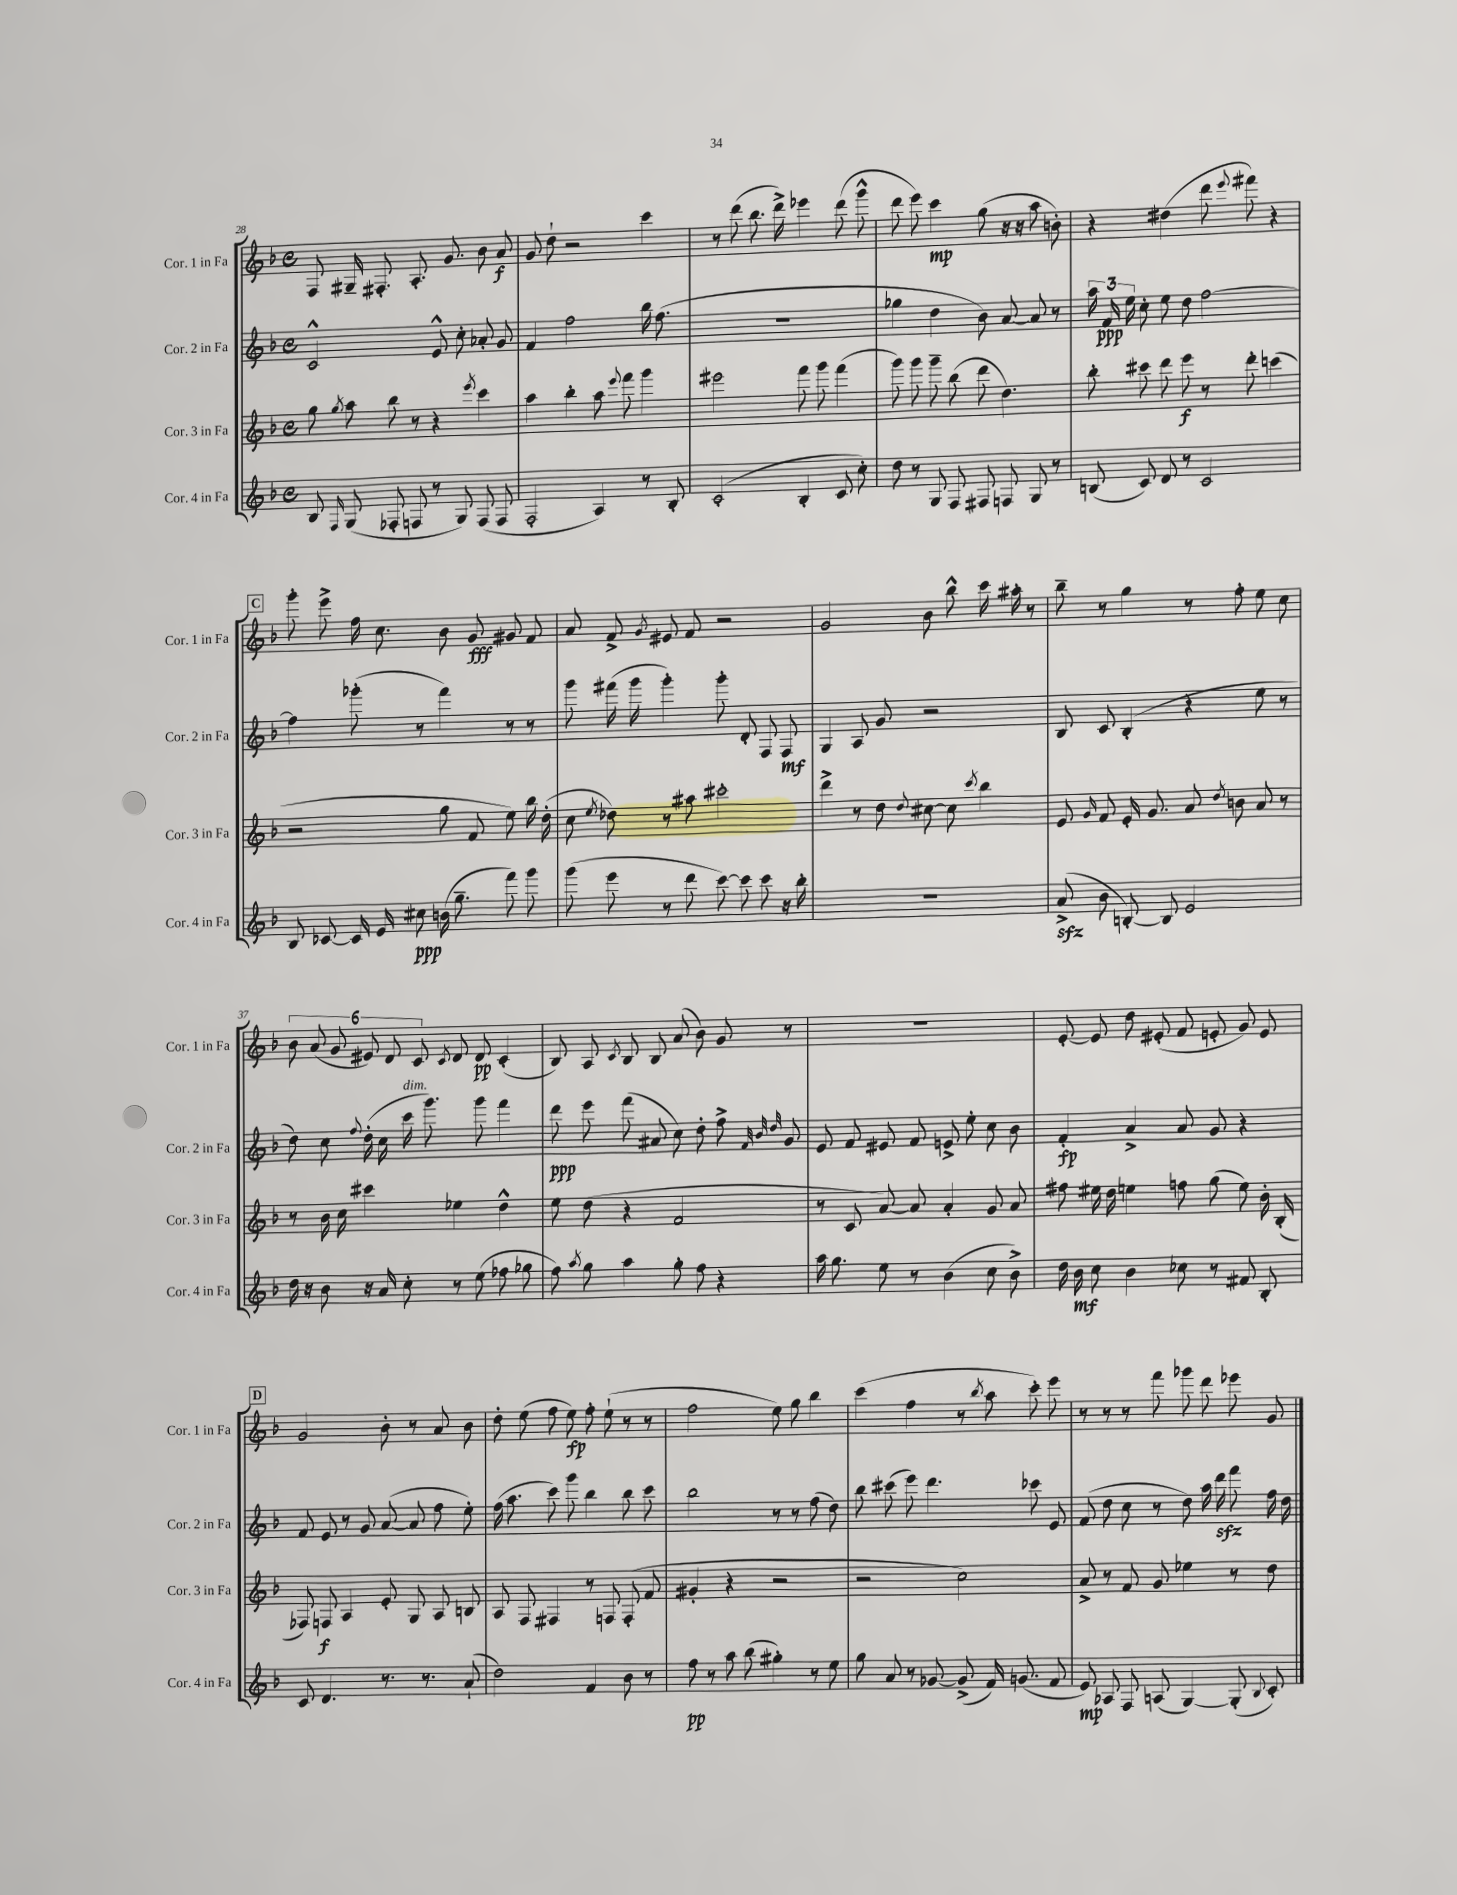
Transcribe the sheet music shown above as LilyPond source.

<<
\new StaffGroup <<
\new Staff = "s0" \with { instrumentName = "Cor. 1 in Fa" shortInstrumentName = "Cor. 1 in Fa" } {
    \clef treble \key f \major \defaultTimeSignature \time 4/4
    \autoBeamOff f8 gis16-- fis8.-. a8.-. g'8. bes'8 a'8\f |
    g'8 d''8-! r2 c'''4 |
    r8 d'''8( bes''8. d'''16->) ees'''4 d'''8( g'''8-^ |
    d'''8 e'''8) c'''4\mp g''8( r16 r16 a''8 b'8-.) |
    r4 dis''4( d'''8 \appoggiatura { e'''8 } fis'''8) r4 |
    \mark \markup { \box "C" } g'''8-. e'''8-> f''16 c''8. bes'8 g'8\fff gis'8 f'8 |
    a'8 f'8-> \acciaccatura { g'8 } eis'8 f'8 r2 |
    g'2 bes'8 bes''8-^ c'''16 ais''16-. r8 |
    bes''8-- r8 g''4 r8 f''8-. e''8 c''8 |
    \tuplet 6/4 { bes'8 a'8( g'8 eis'8) d'8 c'8 } \acciaccatura { c'8 } d'8 d'8\pp c'4-.( |
    bes8) a8 \acciaccatura { c'8 } bes8 bes8 a'8( bes'8) g'8 r8 |
    R1 |
    e'8~-. e'8 d''8 eis'8-.( f'8 e'8-. g'8) e'8 |
    \mark \markup { \box "D" } g'2 bes'8-. r8 a'8 bes'8 |
    d''8-. e''8( f''8 e''8\fp) f''8-. e''8-!( r8 r8 |
    f''2 e''8) g''8 bes''4 |
    c'''4( f''4 r8 \acciaccatura { bes''8 } a''8 c'''8-.) e'''8 |
    r8 r8 r8 f'''8 ges'''8 d'''8 ees'''8 g'8 \bar "|." |
}
\new Staff = "s1" \with { instrumentName = "Cor. 2 in Fa" shortInstrumentName = "Cor. 2 in Fa" } {
    \clef treble \key f \major \defaultTimeSignature \time 4/4
    \autoBeamOff c'2-^ e'8-^ c''8-. aes'8-. g'8 |
    f'4 f''2 bes''16 f''8.( |
    R1 |
    ges''4 d''4 bes'8) a'8~ a'8 r8 |
    \tuplet 3/2 { a''16 f'16\ppp e''16 } c''8-. e''8 d''8 f''2~ |
    \mark \markup { \box "C" } f''4 ges'''8-.( r8 f'''4) r8 r8 |
    g'''8 fis'''16( g'''16 g'''4-.) g'''8-. d'8-. f8 f8\mf |
    g4 a8 g'8 r2 |
    bes8 c'8 bes4-.( r4 e''8 r8 |
    d''8) c''8 \appoggiatura { f''8 } d''16-.( c''16 c'''16^\markup { \italic "dim." } g'''8.) g'''8 f'''4 |
    d'''8\ppp e'''8 f'''8( ais'8 c''8) d''8-. f''8-> \grace { f'32 bes'32 d''32 } g'8 |
    e'8 f'8 eis'8 f'8 e'8-> e''8-. c''8 bes'8 |
    f'4-.\fp a'4-> a'8 g'8 r4 |
    \mark \markup { \box "D" } f'8 e'8 r8 g'8 a'8~( a'8 f''8 e''8-.) |
    f''16( a''8. c'''8) g'''8 bes''4 bes''8 c'''8 |
    bes''2 r8 r8 f''8( d''8) |
    bes''8 cis'''8( e'''8) d'''4. ces'''8 e'8 |
    f'8( d''8 c''8 r8 d''8) a''16 d'''16\sfz f'''8 f''16 d''16 \bar "|." |
}
\new Staff = "s2" \with { instrumentName = "Cor. 3 in Fa" shortInstrumentName = "Cor. 3 in Fa" } {
    \clef treble \key f \major \defaultTimeSignature \time 4/4
    \autoBeamOff g''8 \acciaccatura { g''8 } a''8 bes''8 r8 r4 \acciaccatura { e'''8 } c'''4 |
    a''4 bes''4-. a''8 \appoggiatura { e'''8 } f'''8 g'''4 |
    eis'''2 f'''8 g'''8 f'''4( |
    g'''8) g'''8 g'''8-- bes''8( d'''8 d''4.) |
    bes''8-. cis'''8 d'''8 e'''8\f r8 d'''8-. c'''4( |
    \mark \markup { \box "C" } r2 g''8 f'8 e''8) bes''16 d''16-.( |
    c''8 \acciaccatura { e''8 } des''8) r8 ais''8 cis'''2-. |
    d'''4-> r8 d''8 \appoggiatura { d''8 } cis''8~ cis''8 \acciaccatura { c'''8 } bes''4 |
    e'8 \grace { g'16 } f'8 e'16-. g'8. a'8 \acciaccatura { d''8 } b'8 a'8 r8 |
    r8 bes'16 c''16 cis'''4 ees''4 d''4-^ |
    e''8 d''8( r4 f'2 |
    r8 c'8 a'8~) a'8 a'4-. g'8 a'8 |
    fis''8 eis''16 d''16 e''4 f''8 g''8( e''8) bes'16-. bes16-.( |
    \mark \markup { \box "D" } fes8) f8\f a4 e'8-. g8 a8 b8 |
    a8 f8 fis4 r8 f8 f8-.( f'8 |
    gis'4-. r4 r2 |
    r2 c''2) |
    a'8-> r8 f'8 g'8 ees''4 r8 d''8 \bar "|." |
}
\new Staff = "s3" \with { instrumentName = "Cor. 4 in Fa" shortInstrumentName = "Cor. 4 in Fa" } {
    \clef treble \key f \major \defaultTimeSignature \time 4/4
    \autoBeamOff bes8 \grace { f16 } g8( fes8-. f8 r8 g8) f8( f8 |
    f2-. a4) r8 bes8-. |
    c'2-.( bes4-. c'8 c''8-.) |
    d''8 r8 g8 f8 fis8 f8 g8 r8 |
    b8( c'8) d'8 r8 c'2 |
    \mark \markup { \box "C" } bes8 ces'8~ ces'16 e'16 cis''8\ppp b'16( g''8.-- f'''8) g'''8 |
    g'''8( e'''8 r8 d'''8 c'''8~) c'''8 c'''8 r16 bes''16-. |
    R1 |
    a'8->\sfz( bes'8 b8~-.) b8 e'2 |
    d''16 r16 bes'8 r16 a'16 c''8-. r8 e''8( fes''8 ges''8 |
    f''8) \acciaccatura { a''8 } g''8 a''4 g''8-. f''8 r4 |
    a''16 g''8. e''8 r8 bes'4( c''8 bes'8->) |
    d''16 bes'16\mf c''8 bes'4 ces''8 r8 fis'8 bes8-. |
    \mark \markup { \box "D" } c'8 d'4. r8. r8. a'8-!( |
    d''2) f'4 bes'8 r8 |
    f''8\pp r8 a''8 bes''8( gis''4-.) r8 e''8 |
    g''8 a'8 r8 ges'8~ ges'8->( f'16) g'8.( f'8 |
    e'8\mp) aes8 f8 a8( g4~) g8-.( \appoggiatura { bes8 } c'8-.) \bar "|." |
}
>>
>>
\layout { \context { \Score currentBarNumber = #28 } }
